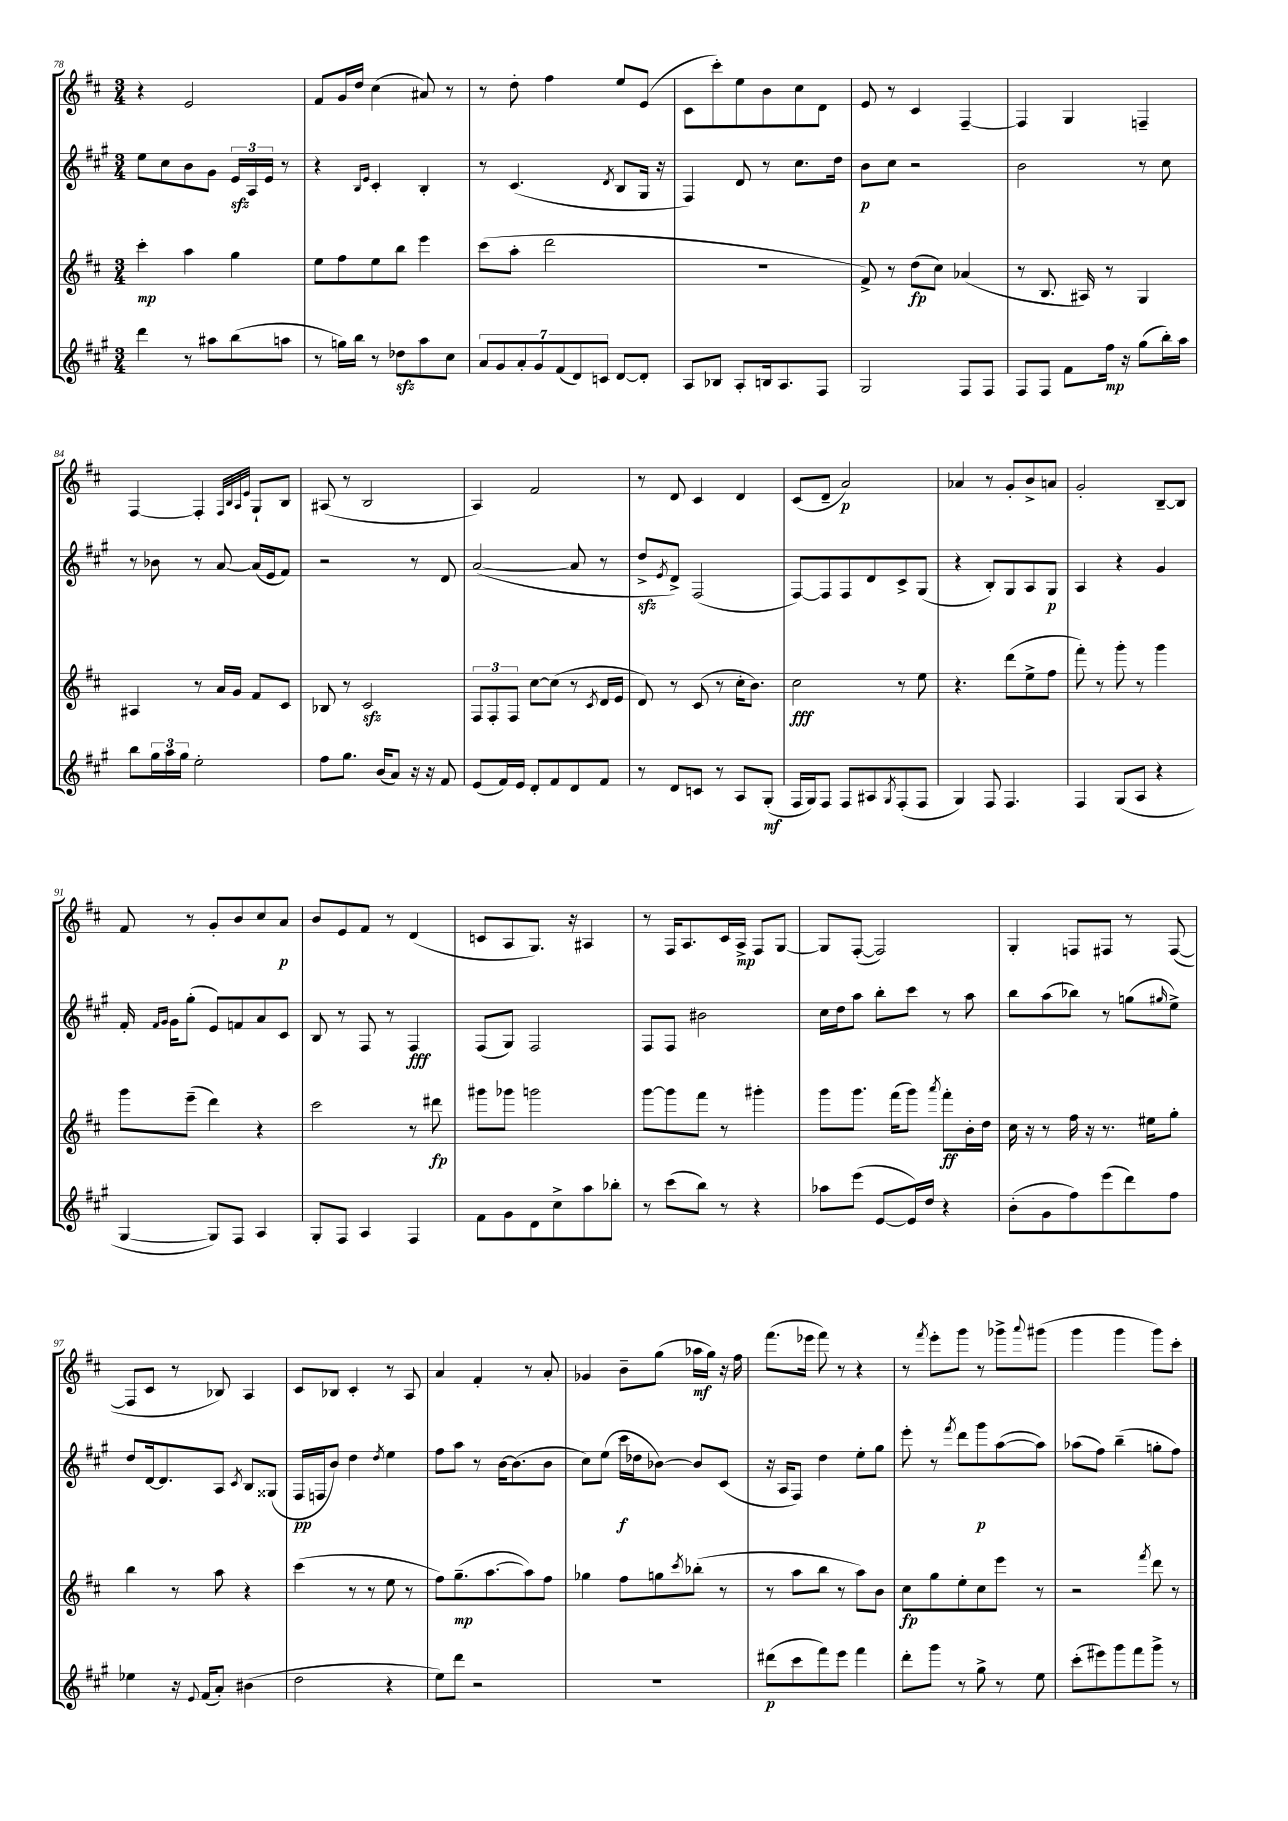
<<
\new StaffGroup <<
\new Staff = "s0" {
    \clef treble \key d \major \numericTimeSignature \time 3/4
    r4 e'2 |
    fis'8 g'16 d''16 cis''4( ais'8) r8 |
    r8 d''8-. fis''4 e''8 e'8( |
    cis'8 cis'''8-.) e''8 b'8 cis''8 d'8 |
    e'8 r8 cis'4 fis4~-- |
    fis4 g4 f4-- |
    fis4~ fis4-. \grace { fis32 b32 a32 e'32 } g8-! b8 |
    ais8( r8 b2 |
    a4) fis'2 |
    r8 d'8 cis'4 d'4 |
    cis'8( d'8-- a'2\p) |
    aes'4 r8 g'8-. b'8-> a'8 |
    g'2-. b8~-- b8 |
    fis'8 r8 g'8-. b'8 cis''8 a'8\p |
    b'8 e'8 fis'8 r8 d'4( |
    c'8 a8 g8.) r16 ais4 |
    r8 fis16 a8. cis'16 a16->\mp fis8 g8~ |
    g8 fis8~-.( fis2) |
    g4-. f8 fis8 r8 fis8~( |
    fis8 cis'8 r8 bes8) a4 |
    cis'8 bes8 cis'4-. r8 a8 |
    a'4 fis'4-. r8 a'8-. |
    ges'4 b'8-- g''8( aes''16\mf g''16) r16 fis''16 |
    fis'''8.( ees'''16 fis'''8) r8 r4 |
    r8 \acciaccatura { fis'''8 } e'''8-. g'''8 r8 ges'''8-> \appoggiatura { a'''8 } gis'''8( |
    g'''4 g'''4 g'''8) cis'''8-. \bar "|." |
}
\new Staff = "s1" {
    \clef treble \key a \major \numericTimeSignature \time 3/4
    e''8 cis''8 b'8 gis'8 \tuplet 3/2 { e'16\sfz a16 e'16 } r8 |
    r4 \grace { b16 e'16 } cis'4-. b4-. |
    r8 cis'4.( \acciaccatura { d'8 } b8 gis16 r16 |
    fis4) d'8 r8 cis''8. d''16 |
    b'8\p cis''8 r2 |
    b'2 r8 cis''8 |
    r8 bes'8 r8 a'8~ a'16( e'16 fis'8) |
    r2 r8 d'8 |
    a'2~( a'8 r8 |
    d''8->\sfz \acciaccatura { e'8 } d'8->) fis2( |
    fis8~) fis8 fis8 d'8 cis'8-> gis8( |
    r4 b8-.) gis8 a8 gis8\p |
    a4 r4 gis'4 |
    fis'16-. \grace { fis'16 gis'16 } gis'16 gis''8-.( e'8) f'8 a'8 cis'8 |
    b8 r8 fis8 r8 fis4\fff |
    fis8( gis8) fis2 |
    fis8 fis8 bis'2 |
    cis''16 d''16 a''8 b''8-. cis'''8 r8 a''8 |
    b''8 a''8( bes''8) r8 g''8( \grace { gis''16 } e''8->) |
    d''8 d'16~ d'8. a8 \acciaccatura { cis'8 } b8 gisis8( |
    fis16\pp f16 b'8) d''4 \acciaccatura { d''8 } e''4 |
    fis''8 a''8 r8 b'16~ b'8.( b'8 |
    cis''8) e''8( cis'''16\f des''16 bes'8~) bes'8 cis'8( |
    r16 a16 fis8) d''4 e''8-. gis''8 |
    e'''8-. r8 \acciaccatura { fis'''8 } d'''8 gis'''8\p a''8~( a''8) |
    aes''8( fis''8) b''4--( g''8-. fis''8) \bar "|." |
}
\new Staff = "s2" {
    \clef treble \key d \major \numericTimeSignature \time 3/4
    cis'''4-.\mp a''4 g''4 |
    e''8 fis''8 e''8 b''8 e'''4 |
    cis'''8( a''8-. d'''2 |
    R2. |
    fis'8->) r8 d''8\fp( cis''8) aes'4( |
    r8 b8. ais16) r8 g4 |
    ais4 r8 a'16 g'16 fis'8 cis'8 |
    bes8 r8 cis'2\sfz |
    \tuplet 3/2 { fis8 fis8-. fis8 } cis''8~ cis''8( r8 \acciaccatura { cis'8 } d'16 e'16 |
    d'8) r8 cis'8( r8 cis''16-. b'8.) |
    cis''2\fff r8 e''8 |
    r4. d'''8( e''8-> fis''8 |
    fis'''8-.) r8 g'''8-. r8 g'''4 |
    g'''8 e'''8--( d'''4) r4 |
    cis'''2 r8 dis'''8\fp |
    gis'''8 ges'''8 g'''2 |
    g'''8~ g'''8 fis'''8 r8 gis'''4-. |
    g'''8 g'''8. fis'''16( g'''8) \acciaccatura { a'''8 } fis'''8-.\ff b'16-. d''16 |
    cis''16 r16 r8 fis''16 r16 r8. eis''16 g''8-. |
    b''4 r8 a''8 r4 |
    cis'''4( r8 r8 e''8 r8 |
    fis''8) g''8.--\mp( a''8.~ a''8) fis''8 |
    ges''4 fis''8 g''8 \acciaccatura { cis'''8 } bes''8-.( r8 |
    r8 a''8 b''8 r8 a''8) b'8 |
    cis''8\fp g''8 e''8-. cis''8 e'''8 r8 |
    r2 \acciaccatura { fis'''8 } d'''8 r8 \bar "|." |
}
\new Staff = "s3" {
    \clef treble \key a \major \numericTimeSignature \time 3/4
    d'''4 r8 ais''8 b''8( a''8 |
    r8 g''16) b''16 r8 des''8\sfz a''8 cis''8 |
    \tuplet 7/4 { a'8 gis'8 a'8-. gis'8 fis'8( d'8) c'8 } d'8~ d'8-. |
    a8 bes8 a8-. b16 a8. fis8 |
    gis2 fis8 fis8 |
    fis8 fis8 fis'8 fis''16\mp r16 gis''8( b''16-.) a''16 |
    b''8 \tuplet 3/2 { gis''16 a''16 gis''16 } e''2-. |
    fis''8 gis''8. b'16( a'8) r16 r16 fis'8 |
    e'8( fis'16) e'16 d'8-. fis'8 d'8 fis'8 |
    r8 d'8 c'8 r8 a8 gis8-.\mf( |
    fis16 gis16) fis8 fis8 ais8 \acciaccatura { gis8 } fis8-.( fis8 |
    gis4) fis8 fis4. |
    fis4 gis8( a8 r4 |
    gis4~ gis8) fis8 a4 |
    gis8-. fis8 a4 fis4 |
    fis'8 gis'8 d'8 cis''8-> a''8 bes''8-. |
    r8 cis'''8( b''8) r8 r4 |
    aes''8 e'''8( e'8~ e'16) d''16 r4 |
    b'8-.( gis'8 fis''8) e'''8( d'''8) fis''8 |
    ees''4 r16 \appoggiatura { e'8 } fis'16( a'8-.) bis'4( |
    d''2 r4 |
    e''8) d'''8 r2 |
    R2. |
    dis'''8\p( cis'''8 fis'''8) e'''8 fis'''4 |
    d'''8-. gis'''8 r8 gis''8-> r8 e''8 |
    cis'''8-.( eis'''8) gis'''8 fis'''8 gis'''8-> r8 \bar "|." |
}
>>
>>
\layout { \context { \Score currentBarNumber = #78 } }
